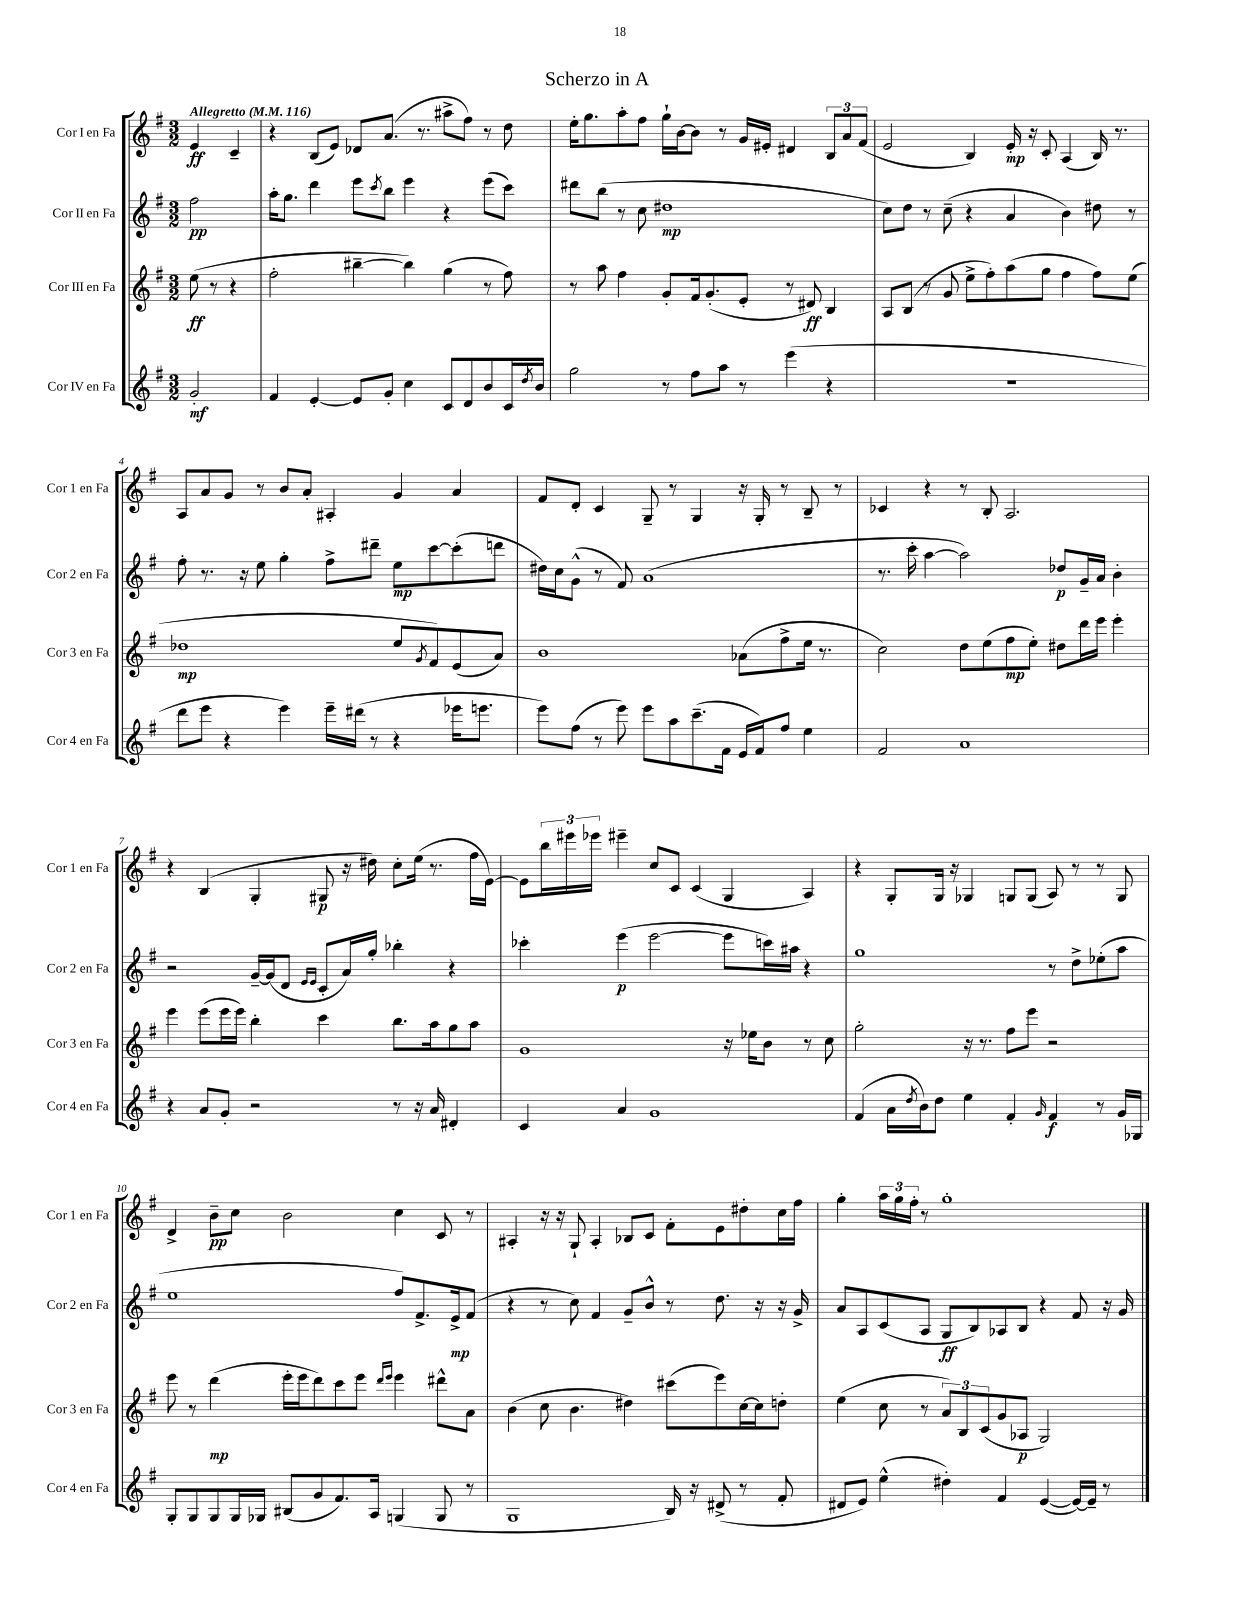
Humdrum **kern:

**kern	**kern	**kern	**kern
*staff4	*staff3	*staff2	*staff1
*clefG2	*clefG2	*clefG2	*clefG2
*k[f#]	*k[f#]	*k[f#]	*k[f#]
*M3/2	*M3/2	*M3/2	*M3/2
*MM116	*MM116	*MM116	*MM116
2g'	(8ee	2ff#	4e
.	8r	.	.
.	4r	.	4c~
=	=	=	=
4f#	2ff#'	16aa'	4r
.	.	8.gg	.
[4e'	.	4ddd	(8B
.	.	.	8e)
8e]	[4bb#~	8eee	8d-
.	.	8qccc	.
8g'	.	8bb	(8.a
4cc	4bb#])	4eee	.
.	.	.	8.r
8c	(4gg	4r	8aa#^
8d	.	.	8ff#)
8b	8r	(8eee	8r
16c	8ff#)	8ccc)	8dd
8qdd	.	.	.
16b	.	.	.
=	=	=	=
2gg	8r	8ddd#	16ee'
.	.	.	8.gg
.	8aa	(8bb	.
.	4ff#	8r	8aa'
.	.	8cc	8ff#
8r	8g'	1dd#	16gg`
.	.	.	[16b
8ff#	16f#	.	8b]
.	(8.g'	.	.
8aa	.	.	8r
8r	8e'	.	16g
.	.	.	16e#'
(4eee	8r	.	4d#
.	8d#)	.	.
4r	4B	.	12B
.	.	.	12a
.	.	.	(12f#
=	=	=	=
1.r	8A	8cc)	2e
.	(8B	8dd	.
.	8r	8r	.
.	8g	(8cc~	.
.	8ee^	4r	4B)
.	8ff#')	.	.
.	(8aa	4a	16e'
.	.	.	16r
.	8gg	.	8c'
.	4ff#	4b)	(4A
.	8ff#)	8dd#	16B)
.	.	.	8.r
.	(8ee	8r	.
=	=	=	=
8ddd	1dd-	8ff#'	8A
8eee	.	8.r	8a
4r	.	.	8g
.	.	16r	.
.	.	8ee	8r
4eee)	.	4gg'	8b
.	.	.	8a'
16eee~	.	8ff#^	4A#'
(16ddd#	.	.	.
8r	.	8ddd#~	.
4r	8ee	8ee	4g
.	8qg	.	.
.	8f#)	[8ccc	.
16eee-	(8e	(8ccc']	4a
8.eee	.	.	.
.	8a)	8ddd	.
=	=	=	=
8eee)	1b	16dd#)	8f#
.	.	16cc	.
(8ff#	.	(8g^^	8d'
8r	.	8r	4c
8eee)	.	8f#)	.
8eee	.	(1a	8G~
8aa	.	.	8r
(8.ccc~	.	.	4G
16f#	.	.	.
16e	(8a-	.	16r
16f#)	.	.	16G'
8ff#	8ff#^	.	8r
4ee	16ee	.	8B~
.	8.r	.	.
.	.	.	8r
=	=	=	=
2f#	2cc)	8.r	4c-
.	.	16ccc'	.
.	.	[4aa	4r
1a	8dd	2aa])	8r
.	(8ee	.	8B'
.	8ff#	.	2.A
.	8ee')	.	.
.	8dd#	8dd-	.
.	16ddd	16g~	.
.	16eee	16a	.
.	4eee'	4b'	.
=	=	=	=
4r	4eee	2r	4r
8a	(8eee	.	(4B
8g'	16eee	.	.
.	16eee)	.	.
2r	4bb'	[16g~	4G'
.	.	(16g]	.
.	.	8d	.
.	.	16qqe	.
.	.	16qqe	.
.	4ccc	8c'	8G#
.	.	16a)	16r
.	.	16gg'	16dd#)
8r	8.bb	4bb-'	8cc'
16r	.	.	(16ee
16a	16aa	.	8.r
4d#'	8gg	4r	.
.	8aa	.	16ff#
.	.	.	[16e)
=	=	=	=
4c	1g	4ccc-'	8e]
.	.	.	24bb
.	.	.	24eee#
.	.	.	24eee-
4a	.	(4eee	4eee#~
1g	.	[2eee	8cc
.	.	.	8c
.	.	.	(4c
.	16r	8eee]	4G
.	16ee-	.	.
.	8b	16ccc)	.
.	.	16aa#	.
.	8r	4r	4A)
.	8cc	.	.
=	=	=	=
(4f#	2gg'	1gg	4r
16a	.	.	8G'
8qdd	.	.	.
16b)	.	.	.
8dd	.	.	16G
.	.	.	16r
4ee	16r	.	4G-
.	8.r	.	.
4f#'	8ff#	.	8G
.	8eee	.	(8G
16qqg	.	.	.
4f#	2r	8r	8A)
.	.	8dd^	8r
8r	.	(8ee-'	8r
16g	.	8aa	8G
16G-	.	.	.
=	=	=	=
8G'	8eee	1ee	4d^
8G	8r	.	.
8G	(4ddd	.	8b~
16G	.	.	8cc
16G-	.	.	.
(8B#	16eee'	.	2b
.	16eee	.	.
8g	8ddd)	.	.
8.f#)	8ccc	.	.
.	8eee	.	.
16A	.	.	.
.	16qqddd	.	.
.	16qqeee	.	.
(4G	4eee	8ff#)	4cc
.	.	8.f#^	.
8G	8ddd#^^	.	8c
.	.	16e^	.
8r	8a	(8f#	8r
=	=	=	=
1G	(4b	4r	4A#'
.	8cc	8r	16r
.	.	.	16r
.	4.b	8cc)	8G`
.	.	4f#	4A#'
.	4dd#)	8g~	8B-
.	.	8b^^	8c
16B)	(8ccc#	8r	8f#'
16r	.	.	.
(8d#^	8eee)	8.dd	8e
8r	[16cc	.	8dd#'
.	16cc]	16r	.
8f#'	8dd'	16r	16cc
.	.	16g^	16ff#
=	=	=	=
8d#	(4ee	8a	4gg'
8e)	.	8A	.
(4ee^^	8cc	(8c	24aa
.	.	.	24gg
.	.	.	24ff#'
.	8r	8A	8r
4dd#')	12a)	8G	1gg'
.	12B	.	.
.	.	8B)	.
.	(12c	.	.
4f#	8g	8A-	.
.	8A-	8B	.
([4e	2G)	4r	.
16e_)	.	8f#	.
16e~]	.	.	.
8r	.	16r	.
.	.	16g	.
==	==	==	==
*-	*-	*-	*-
